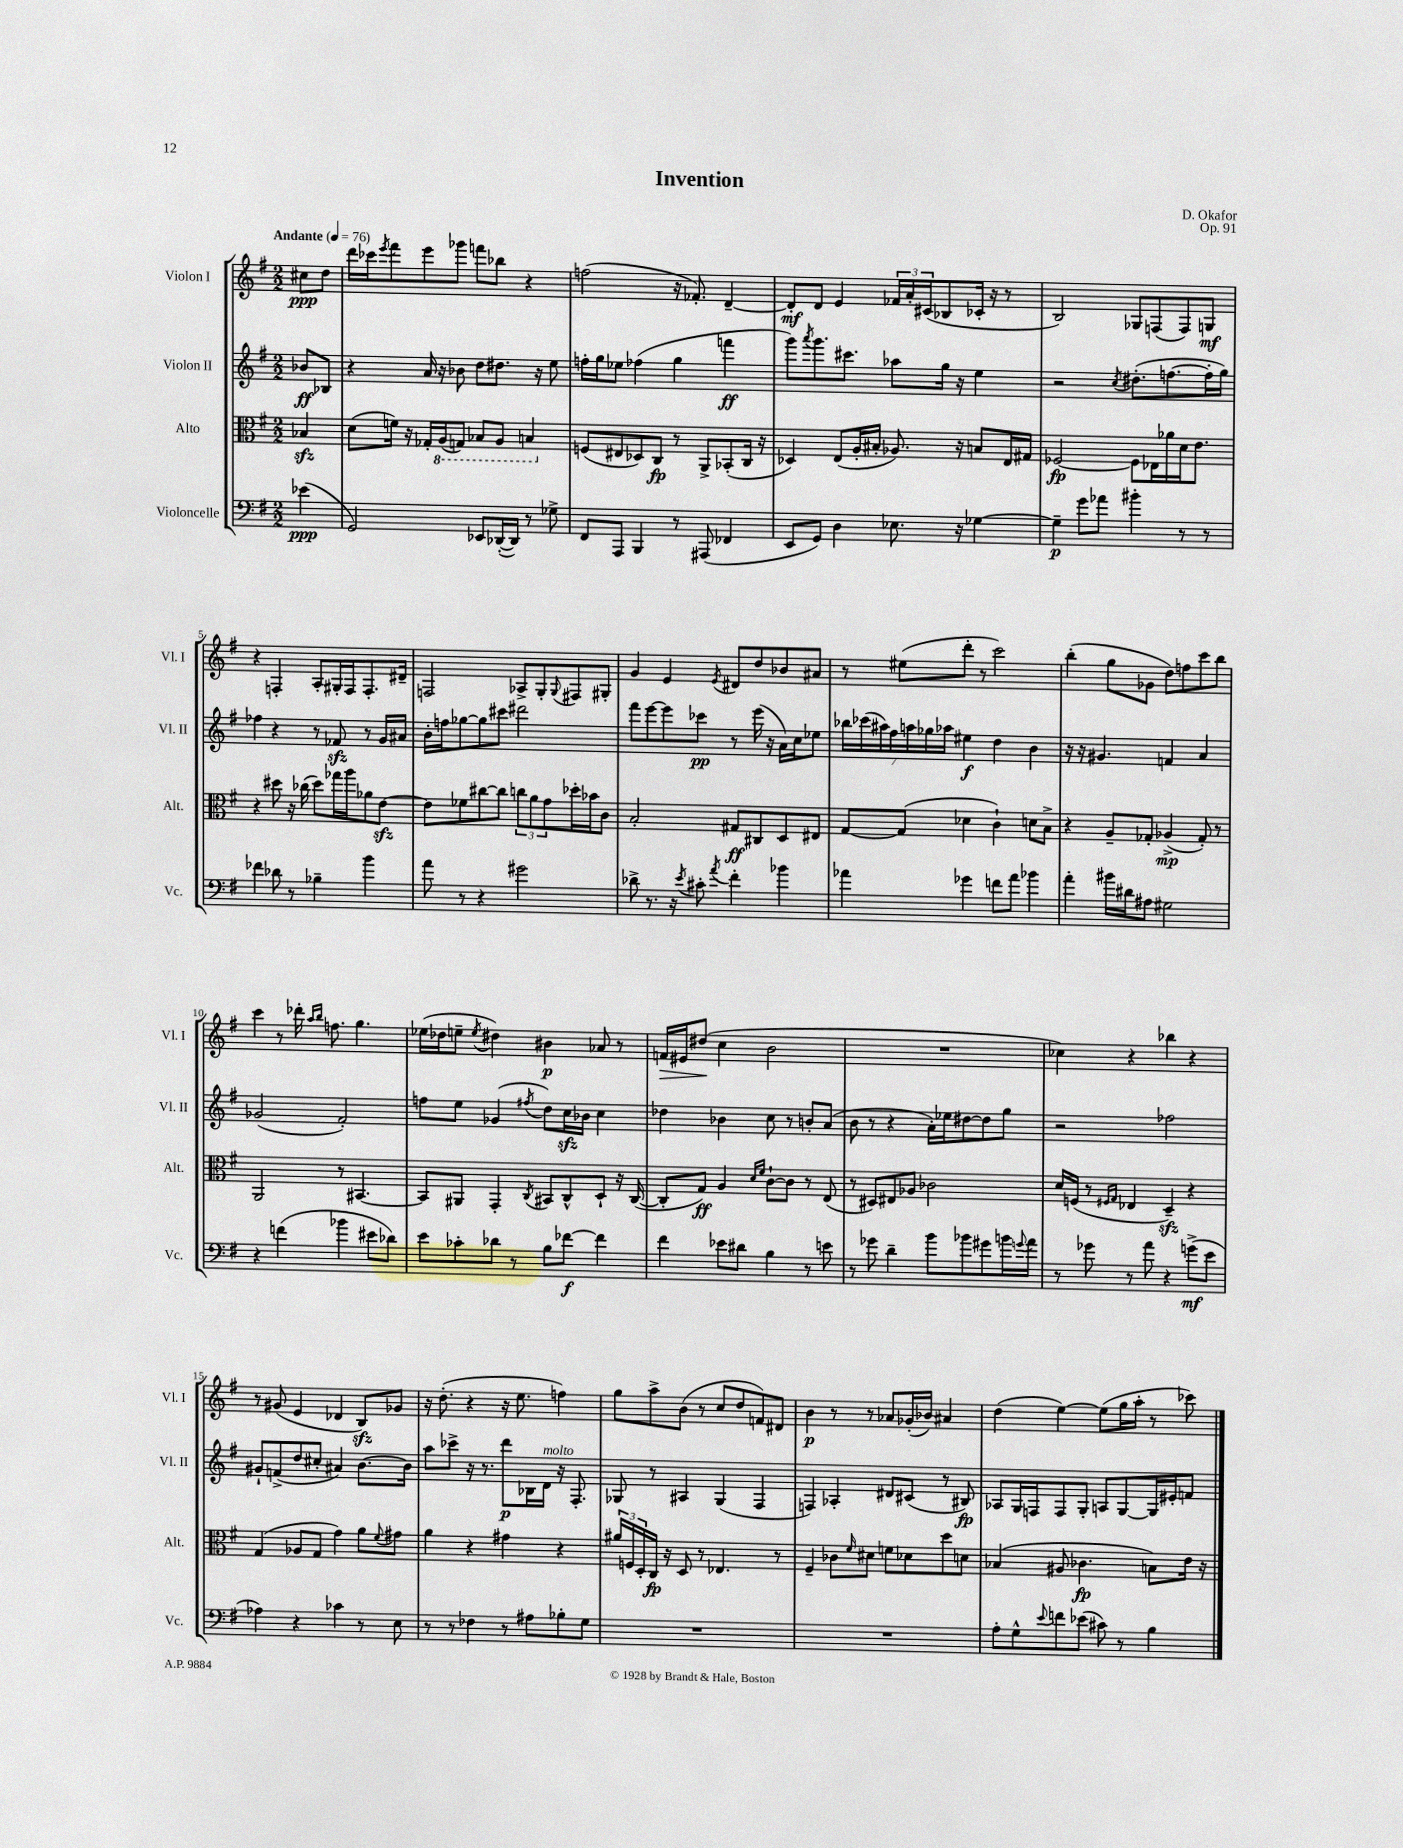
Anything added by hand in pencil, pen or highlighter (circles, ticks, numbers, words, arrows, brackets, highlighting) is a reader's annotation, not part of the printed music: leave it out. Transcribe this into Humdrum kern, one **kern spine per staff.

**kern	**dynam	**kern	**dynam	**kern	**dynam	**kern	**dynam
*part4	*part4	*part3	*part3	*part2	*part2	*part1	*part1
*staff4	*staff4	*staff3	*staff3	*staff2	*staff2	*staff1	*staff1
*I"Violoncelle	*	*I"Alto	*	*I"Violon II	*	*I"Violon I	*
*I'Vc.	*	*I'Alt.	*	*I'Vl. II	*	*I'Vl. I	*
*clefF4	*	*clefC3	*	*clefG2	*	*clefG2	*
*k[f#]	*	*k[f#]	*	*k[f#]	*	*k[f#]	*
*M2/2	*	*M2/2	*	*M2/2	*	*M2/2	*
*MM76	*	*MM76	*	*MM76	*	*MM76	*
=	=	=	=	=	=	=	=
!	!	!	!	!	!	!LO:TX:a:B:t=Andante	!
(4e-X\	ppp	4B-Xzz/	.	8b-X/L	ff	8cc#X\L	ppp
.	.	.	.	8B-X/J	.	8dd\J	.
=1	=1	=1	=1	=1	=1	=1	=1
2GG/)	.	(8d\L	.	4r	.	16ddd\LL	.
.	.	.	.	.	.	16ccc-X\J	.
.	.	.	.	.	.	8qeee/	.
.	.	16fn\Jk)	.	.	.	8fff#\	.
.	.	16r	.	.	.	.	.
.	.	16G-X'/LL	.	16a/	.	8eee\	.
*	*	*8ba	*	*	*	*	*
.	.	(16AA/J	.	16r	.	.	.
.	.	8GGn/J)	.	8b-X\	.	8ggg-X\J	.
8EE-X/L	.	8BB-X/L	.	8dd\L	.	8fffn\L	.
([16DD-X'/L	.	8AA/J	.	8.dd#X\J	.	8bb-X\J	.
16DD-/JJ])	.	.	.	.	.	.	.
8r	.	4BBn/	.	.	.	4r	.
.	.	.	.	16r	.	.	.
8G-X^\	.	.	.	8ee\	.	.	.
=2	=2	=2	=2	=2	=2	=2	=2
*	*	*X8ba	*	*	*	*	*
8FF#/L	.	(8Fn/L	.	16ffn'\LL	.	(2ffn\	.
.	.	.	.	16gg\J	.	.	.
8AAA/J	.	8E#X/	.	8ee-X\J	.	.	.
4BBB/	.	8D-X/)	.	(4ff-X\	.	.	.
.	.	8C/J	fp	.	.	.	.
8r	.	8r	.	4gg\	.	16r	.
.	.	.	.	.	.	8.f-X'/)	.
(8AAA#X/	.	8AA^/L	.	.	.	.	.
4FF-X/	.	(8BB-X'/	.	4fffn\	ff	[4d~/	.
.	.	16C/Jk	.	.	.	.	.
.	.	16r	.	.	.	.	.
=3	=3	=3	=3	=3	=3	=3	=3
8EE/L	.	4D-X/)	.	8ggg\L)	.	8d'/L]	mf
.	.	.	.	8qaaa/	.	.	.
8GG/J)	.	.	.	8.ggg\	.	8d/J	.
4D\	.	(8E/L	.	.	.	4e/	.
.	.	.	.	8.ccc#X\J	.	.	.
.	.	16A'/L	.	.	.	.	.
.	.	16B#X'/JJ	.	.	.	.	.
8.E-X\	.	8.A-X/)	.	8aa-X\L	.	24f-X/LL	.
.	.	.	.	.	.	24a'/	.
.	.	.	.	.	.	(24c#X/J	.
.	.	.	.	16gg\Jk	.	8B-X/	.
16r	.	16r	.	16r	.	.	.
[4G-X\	.	8Bn/L	.	4ee\	.	16c-X'/Jk	.
.	.	.	.	.	.	16r	.
.	.	16E/L	.	.	.	8r	.
.	.	16G#X/JJ	.	.	.	.	.
=4	=4	=4	=4	=4	=4	=4	=4
4G-~\]	p	[2F-X/	fp	2r	.	2B/)	.
8g\L	.	.	.	.	.	.	.
8a-X\J	.	.	.	.	.	.	.
.	.	.	.	8qcc/	.	.	.
4b#X'\	.	8F-\L]	.	(8.dd#X'\L	.	8G-X/L	.
.	.	16E-X\L	.	.	.	(8Fn/	.
.	.	16a-X\	.	[8.ffn\	.	.	.
8r	.	16d\J	.	.	.	8F/)	.
.	.	8.e\J	.	.	.	.	.
8r	.	.	.	16ff'\L]	.	8Gn/J	mf
.	.	.	.	16gg\JJ)	.	.	.
!!LO:LB:g=z
=5	=5	=5	=5	=5	=5	=5	=5
4f-X\	.	4r	.	4ff-X\	.	4r	.
8d-X\	.	8dd#X\	.	4r	.	4Fn'/	.
8r	.	16r	.	.	.	.	.
.	.	(16cc-X\	.	.	.	.	.
4B-X~\	.	8dd#\L)	.	8r	.	8A'/L	.
.	.	16gg-X\L	.	8f-Xzz/	.	16G#X'/L	.
.	.	16aa\J	.	.	.	16F/J	.
4b\	.	8a-X\	.	8r	.	8.F'/	.
.	.	[8ezz\J	.	16g/LL	.	.	.
.	.	.	.	16a#X/JJ	.	16d#X~/Jk	.
=6	=6	=6	=6	=6	=6	=6	=6
8a\	.	8e\L]	.	16b'\LL	.	2Fn/	.
.	.	.	.	16ffn\J	.	.	.
8r	.	8f-X\	.	[8gg-X\	.	.	.
4r	.	[8cc#X\	.	8gg-\]	.	.	.
.	.	8cc#\J]	.	8ccc#X\J	.	.	.
2g#X\	.	12ccn\L	.	2ddd#X\	.	8A-X^/L	.
.	.	12a\	.	.	.	.	.
.	.	.	.	.	.	8G'/	.
.	.	12g\	.	.	.	.	.
.	.	.	.	.	.	8qqG/	.
.	.	16dd-X'\L	.	.	.	8F#X/	.
.	.	16b-X\J	.	.	.	.	.
.	.	8c\J	.	.	.	8G#X'/J	.
=7	=7	=7	=7	=7	=7	=7	=7
8d-X^\	.	2B'/	.	8fff#\L	.	4g/	.
8.r	.	.	.	[8eee\	.	.	.
.	.	.	.	8eee\]	.	4e/	.
16r	.	.	.	.	.	.	.
8qe/	.	.	.	.	.	.	.
8c#X'\	.	.	.	8ccc-X\J	pp	.	.
8qa/	.	.	.	.	.	8qe/	.
4f#'\	.	8G#X/L	ff	8r	.	8d#X/L	.
.	.	8C#X/	.	(16eee\	.	8dd/	.
.	.	.	.	16r	.	.	.
4b-X\	.	8D/	.	16a\LL)	.	8b-X/	.
.	.	.	.	16cc\J	.	.	.
.	.	8E#X/J	.	8ee-X\J	.	8a#X/J	.
=8	=8	=8	=8	=8	=8	=8	=8
4a-X\	.	[8G/L	.	28bb-X\LL	.	8r	.
.	.	.	.	(28ccc-X\	.	.	.
.	.	.	.	28aa#X\)	.	.	.
.	.	.	.	28ff#\	.	.	.
.	.	(8G/J]	.	.	.	(8ee#X\L	.
.	.	.	.	28aan\	.	.	.
.	.	.	.	28gg-X\	.	.	.
.	.	.	.	28aa-X\JJ	.	.	.
4g-X\	.	4d-X\	.	4ee#X\	f	8ddd'\J	.
.	.	.	.	.	.	8r	.
8fn\L	.	4c`\)	.	4dd\	.	2ccc\)	.
8a-\J	.	.	.	.	.	.	.
4b-X\	.	8dn\L	.	4b\	.	.	.
.	.	8B^\J	.	.	.	.	.
=9	=9	=9	=9	=9	=9	=9	=9
4a'\	.	4r	.	16r	.	(4bb'\	.
.	.	.	.	16r	.	.	.
.	.	.	.	4.g#X/	.	.	.
16b#X\LL	.	8A~/L	.	.	.	8gg\L	.
16d#X\J	.	.	.	.	.	.	.
8A#X\J	.	8G-X'/J	.	.	.	8g-X\J	.
2G#X\	.	(4A-X^/	mp	4fn/	.	8dd\L)	.
.	.	.	.	.	.	8ffn\	.
.	.	8G-'/)	.	4a/	.	8ccc\	.
.	.	8r	.	.	.	8bb\J	.
!!LO:LB:g=z
=10	=10	=10	=10	=10	=10	=10	=10
4r	.	2AA/	.	(2g-X/	.	4ccc\	.
(4fn\	.	.	.	.	.	8r	.
.	.	.	.	.	.	16ddd-X'\	.
.	.	.	.	.	.	16qqaa/LL	.
.	.	.	.	.	.	16qqbb/JJ	.
.	.	.	.	.	.	8.ffn\	.
4b-X\	.	8r	.	2f#'/)	.	.	.
.	.	[4.BB#X/	.	.	.	4.gg\	.
8e#X\L	.	.	.	.	.	.	.
8d-X\J)	.	.	.	.	.	.	.
=11	=11	=11	=11	=11	=11	=11	=11
8e\L	.	8BB#/L]	.	8ffn\L	.	(16ee-X\LL	.
.	.	.	.	.	.	16dd-X\J	.
8c-X'\	.	8AA#X/J	.	8ee\J	.	8een~\J	.
.	.	.	.	.	.	8qee/	.
8d-X\J	.	4GG'/	.	(4g-X/	.	4dd#X\)	.
8r	.	.	.	.	.	.	.
.	.	8qC/	.	8qff#X/	.	.	.
8B\L	.	8BB#X/L	.	8dd\L)	.	4b#X\	p
[8f-X\J	f	8C^^/	.	16cczz\L	.	.	.
.	.	.	.	16b-X\JJ	.	.	.
4f-\]	.	8D`/J	.	4cc\	.	8a-X/	.
.	.	16r	.	.	.	8r	.
.	.	([16C/	.	.	.	.	.
=12	=12	=12	=12	=12	=12	=12	=12
!	!	!	!	!	!	!	!LO:HP:b
4f#\	.	8C'/L]	.	4dd-X\	.	16fn/LL	>
.	.	.	.	.	.	16e#X/J	.
.	.	8G/J)	ff	.	.	(8dd#X/J	.
8e-X\L	.	4A/	.	4b-X\	.	4cc\	]
8d#X\J	.	.	.	.	.	.	.
.	.	16qqd/LL	.	.	.	.	.
.	.	16qqf#/JJ	.	.	.	.	.
4B\	.	[8c`\L	.	8cc\	.	2b\	.
.	.	8c\J]	.	8r	.	.	.
8r	.	8r	.	8bn'/L	.	.	.
8en\	.	(8E/	.	(8a/J	.	.	.
=13	=13	=13	=13	=13	=13	=13	=13
8r	.	8r	.	8b\	.	1r	.
8g-X\	.	8D#X/L)	.	8r	.	.	.
4d~\	.	8E#X/	.	4r	.	.	.
.	.	8A-X/J	.	.	.	.	.
8b\L	.	2c-X\	.	16a'\LL)	.	.	.
.	.	.	.	16ee-X\J	.	.	.
8b-X\	.	.	.	[8dd#X\	.	.	.
8g#X\	.	.	.	8dd#\]	.	.	.
16bn\L	.	.	.	8gg\J	.	.	.
8qqgn/	.	.	.	.	.	.	.
16a\JJ	.	.	.	.	.	.	.
=14	=14	=14	=14	=14	=14	=14	=14
8r	.	16d/LL	.	2r	.	4cc-X\)	.
.	.	(16Fn/JJ	.	.	.	.	.
8g-X\	.	8r	.	.	.	.	.
.	.	16qqF#X/LL	.	.	.	.	.
.	.	16qqG/JJ	.	.	.	.	.
8r	.	4E-X/	.	.	.	4r	.
8a\	.	.	.	.	.	.	.
4r	.	4Dzz~/)	.	2ff-X\	.	4bb-X\	.
(8gn^\L	mf	4r	.	.	.	4r	.
8e\J	.	.	.	.	.	.	.
!!LO:LB:g=z
=15	=15	=15	=15	=15	=15	=15	=15
4A-X\)	.	(4G/	.	8g#X`/L	.	8r	.
.	.	.	.	(8fn^/	.	(8g#X/	.
4r	.	8A-X/L	.	8dd/	.	4e/	.
.	.	8G/J	.	8cc#X'/J	.	.	.
4c-X\	.	4g\)	.	4a#X/)	.	4d-X/	.
8r	.	8a\L	.	[8.b\L	.	8Bzz/L)	.
.	.	8qqf#/	.	.	.	.	.
8E\	.	8g#X\J	.	.	.	8g-X/J	.
.	.	.	.	16b\Jk]	.	.	.
=16	=16	=16	=16	=16	=16	=16	=16
8r	.	4a\	.	8aa\L	.	16r	.
.	.	.	.	.	.	(8.dd'\	.
8r	.	.	.	8ccc-X^\J	.	.	.
4F-X\	.	4r	.	16r	.	4r	.
.	.	.	.	8.r	.	.	.
8r	.	4g#X\	.	8ddd\L	p	16r	.
.	.	.	.	.	.	8.ee\	.
8A#X\L	.	.	.	16B-X\L	.	.	.
!	!	!	!	!LO:TX:a:i:t=molto	!	!	!
.	.	.	.	16d\JJ	.	.	.
8B-X'\	.	4r	.	16r	.	4ffn\)	.
.	.	.	.	8.F#'/	.	.	.
8G\J	.	.	.	.	.	.	.
=17	=17	=17	=17	=17	=17	=17	=17
1r	.	24a#X/LL	.	8G-X/	.	8gg\L	.
.	.	24Fn/	.	.	.	.	.
.	.	24D'/	.	.	.	.	.
.	.	16C/JJ	fp	8r	.	8aa^\	.
.	.	16r	.	.	.	.	.
.	.	8D/	.	4A#X/	.	(8b\J	.
.	.	8r	.	.	.	8r	.
.	.	4.E-X/	.	(4G-/	.	8cc/L	.
.	.	.	.	.	.	8dd/	.
.	.	.	.	4F#/	.	8fn/)	.
.	.	8r	.	.	.	8d#X/J	.
=18	=18	=18	=18	=18	=18	=18	=18
1r	.	4F#~/	.	4Fn/)	.	4b\	p
.	.	8c-X\L	.	4A-X'/	.	8r	.
.	.	16qqf#/	.	.	.	.	.
.	.	8d#X\J	.	.	.	8r	.
.	.	8fn\L	.	8d#X/L	.	8a-X/L	.
.	.	8d-X\	.	(8c#X/J	.	(16g-X'/L	.
.	.	.	.	.	.	16b-X/JJ)	.
.	.	8dd\	.	8r	.	4a#X/	.
.	.	8dn\J	.	8B#X/)	fp	.	.
=19	=19	=19	=19	=19	=19	=19	=19
8A'\L	.	(4B-X/	.	8A-X/L	.	(4dd\	.
8G^^\	.	.	.	16G/L	.	.	.
.	.	.	.	16Fn/J	.	.	.
8qqe/	.	.	.	.	.	.	.
8fn\	.	8A#X/	.	8F/	.	[4ee\)	.
(8e-X\J	.	4.c-X\	fp	8G'/J	.	.	.
8c#X\)	.	.	.	8An/L	.	(8ee\L]	.
8r	.	.	.	[8G/	.	16gg\L	.
.	.	.	.	.	.	16aa'\JJ	.
4B\	.	8Bn\L)	.	16G/L]	.	8r	.
.	.	.	.	16e#X'/J	.	.	.
.	.	16e\Jk	.	8fn/J	.	8ccc-X\)	.
.	.	16r	.	.	.	.	.
==	==	==	==	==	==	==	==
*-	*-	*-	*-	*-	*-	*-	*-
